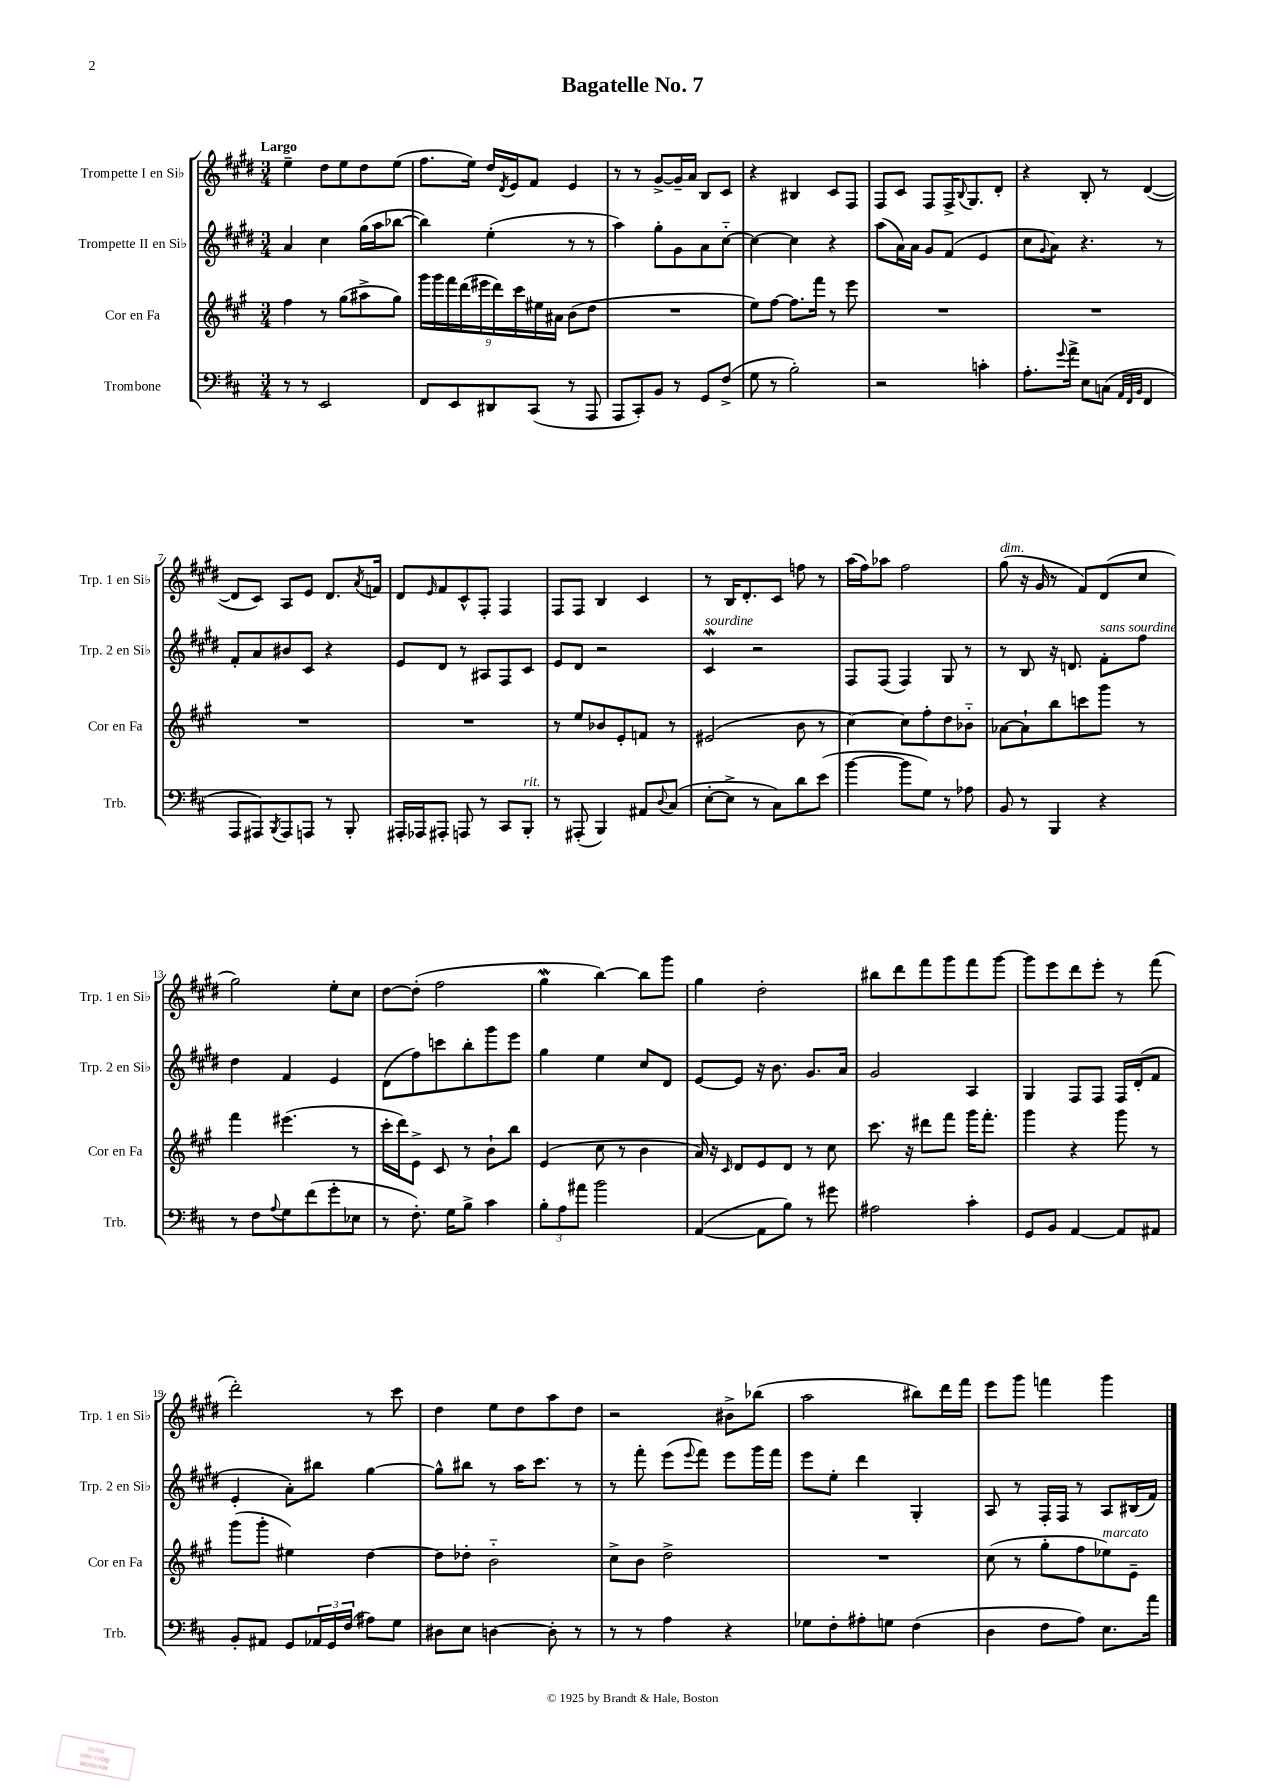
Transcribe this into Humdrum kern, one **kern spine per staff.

**kern	**kern	**kern	**kern
*staff4	*staff3	*staff2	*staff1
*clefF4	*clefG2	*clefG2	*clefG2
*k[f#c#]	*k[f#c#g#]	*k[f#c#g#d#]	*k[f#c#g#d#]
*M3/4	*M3/4	*M3/4	*M3/4
8r	4ff#\	4a/	4ee~\
8r	.	.	.
2EE/	8r	4cc#\	8dd#\L
.	(8gg#\L	.	8ee\
.	8aa#^\	(16gg#\LL	8dd#\
.	.	16aa\J	.
.	8gg#\J)	[8bb-\J	(8ee\J
=	=	=	=
8FF#/L	18ggg#\LL	4bb-\])	8.ff#\L
.	18ggg#\	.	.
.	18fff#\	.	.
8EE/	.	.	.
.	(18ddd\	.	.
.	.	.	16ee\Jk)
.	18eee#\	.	.
8DD#/	.	(4ee'\	16dd#/LL
.	18ddd\)	.	.
.	.	.	8qd#/
.	.	.	16e/J
.	18ccc#\	.	.
(8CC#/J	.	.	8f#/J
.	18ee#\	.	.
.	18a#\JJ	.	.
8r	(8b\L	8r	4e/
8AAA/	8dd\J	8r	.
=	=	=	=
8AAA/L	2.r	4aa\)	8r
8CC#'/)	.	.	8r
8BB/J	.	8gg#'\L	[8g#^/L
8r	.	8g#\	16g#~/]L
.	.	.	16a/JJ
8GG/L	.	8a\	8B/L
(8F#^/J	.	[8cc#'~\J	8c#/J
=	=	=	=
8G\	8ee\L)	4cc#\_	4r
8r	[8ff#\J	.	.
2B'\)	8.ff#\]L	4cc#\]	4B#/
.	16fff#\Jk	.	.
.	8r	4r	8c#/L
.	8eee\	.	8F#/J
=	=	=	=
2r	2.r	(8aa\L	8F#/L
.	.	16a\L)	8c#/J
.	.	16a\JJ	.
.	.	8g#/L	8F#/L
.	.	(8f#/J	16F#^/K
.	.	.	8qqB/
.	.	.	8.G#/
4c'\	.	4e/	.
.	.	.	8d#'/J
=	=	=	=
8.A'\L	2.r	8cc#\L	4r
.	.	8qqg#/	.
.	.	8a\J)	.
8qqg/	.	.	.
16a^\Jk	.	.	.
8E\L	.	4.r	8B'/
(8C\J	.	.	8r
32qqAA/LLL	.	.	.
32qqFF#/	.	.	.
32qqBB/JJJ	.	.	.
4FF#/	.	.	([4d#/
.	.	8r	.
=	=	=	=
8AAA/L	2.r	8f#'/L	8d#/]L
8AAA#/)	.	8a/	8c#/J)
8qBBB/	.	.	.
8AAA#/	.	8b#/	8A/L
8AAA/J	.	8c#/J	8e/J
8r	.	4r	8.d#/L
8BBB'/	.	.	.
.	.	.	8qa/
.	.	.	16f/Jk
=	=	=	=
16AAA#'/LL	2.r	8e/L	8d#/L
16AAA-/J	.	.	.
.	.	.	16qqe/
8AAA#'/J	.	8d#/J	8f#/
8AAA/	.	8r	8c#^^/
8r	.	8A#/L	8F#'/J
8CC#/L	.	8F#/	4F#/
8BBB'/J	.	8c#/J	.
=	=	=	=
8r	8r	8e/L	8F#/L
(8AAA#'/	8ee/L	8d#/J	8F#/J
4BBB/)	8b-/	2r	4B/
.	8e'/	.	.
8AA#/L	8f/J	.	4c#/
8qqD/	.	.	.
(8C#/J	8r	.	.
=	=	=	=
[8E'\L	(2e#/	4c#/	8r
8E^\]J	.	.	16B/LK
.	.	.	8.d#'/
8r	.	2r	.
8C#\L)	.	.	8c#/J
8d\	8b\	.	8ff\
(8e\J	8r	.	8r
=	=	=	=
[4b\	[4cc#\)	8F#/L	(16aa\LL
.	.	.	16ff#\J)
.	.	(8F#/J	8aa-\J
8b\]L	8cc#\]L	4F#/)	2ff#\
8G\J)	8ff#'\	.	.
8r	8dd\	8G#/	.
8A-\	8b-'~\J	8r	.
=	=	=	=
8BB/	[8a-\L	8r	(8gg#\
8r	8a-`\]	8B/	16r
.	.	.	16g#/
4BBB/	8bb\	16r	8r
.	.	8.d/	.
.	8ccc\	.	8f#/L)
4r	8ggg#\J	8f#'\L	(8d#/
.	8r	8ff#\J	8cc#/J
=	=	=	=
8r	4fff#\	4dd#\	2gg#\)
8F#\L	.	.	.
8qqA/	.	.	.
8G\	(4.eee#\	4f#/	.
(8f#\	.	.	.
8g'\	.	4e/	8ee'\L
8E-\J	8r	.	8cc#\J
=	=	=	=
8r	16ccc#'\LL	(8d#\L	[8dd#\L
.	16ddd\J)	.	.
8.F#'\)	8e^\J	8ff#\)	(8dd#'\]J
.	8c#/	8ccc\	2ff#\
16G\LK	.	.	.
8B^\J	8r	8bb'\	.
4c#\	8b`\L	8ggg#\	.
.	8bb\J	8eee\J	.
=	=	=	=
12B'\L	(4e/	4gg#\	4gg#\
12A\	.	.	.
12a#\J	.	.	.
2b\	8cc#\	4ee\	[4bb\)
.	8r	.	.
.	4b\	8cc#/L	8bb\]L
.	.	8d#/J	8ggg#\J
=	=	=	=
([4AA/	16a/)	[8e/L	4gg#\
.	16r	.	.
.	16qqc#/	.	.
.	8d/L	8e/]J	.
8AA\]L	8e/	16r	2dd#'\
.	.	8.b\	.
8B\J)	8d/J	.	.
8r	8r	8.g#/L	.
8g#\	8cc#\	.	.
.	.	16a/Jk	.
=	=	=	=
2A#\	8.ccc#\	2g#/	8bb#\L
.	.	.	8ddd#\
.	16r	.	.
.	8ddd#\L	.	8fff#\
.	8fff#\J	.	8ggg#\
4c#'\	16ggg#\LK	4A/	8fff#\
.	8.fff#'\J	.	.
.	.	.	[8ggg#\J
=	=	=	=
8GG/L	4ggg#\	4G#/	8ggg#\]L
8BB/J	.	.	8eee\
[4AA/	4r	8F#/L	8ddd#\
.	.	8F#/J	8eee'\J
8AA/]L	8ggg#\	16F#/LL	8r
.	.	(16d#'/J	.
8AA#/J	8r	8f#/J	(8fff#\
=	=	=	=
8BB'/L	(8ggg#\L	4e'/	2ddd#'\)
8AA#/J	8ggg#'\J	.	.
8GG/L	4ee#\)	8a'\L)	.
24AA-/L	.	8bb#\J	.
24GG/	.	.	.
(24F#/JJ	.	.	.
8A#\L)	[4dd\	[4gg#\	8r
8G\J	.	.	8ccc#\
=	=	=	=
8D#\L	8dd\]L	8gg#^^\]L	4dd#\
8E\J	8dd-'\J	8bb#\J	.
[4D\	2b'~\	8r	8ee\L
.	.	16aa\LK	8dd#\
.	.	8.ccc#\J	.
8D'\]	.	.	8aa\
8r	.	8r	8dd#\J
=	=	=	=
8r	8cc#^\L	8r	2r
8r	8b\J	8fff#'\	.
4A\	2dd^\	(8eee\L	.
.	.	8qqeee/	.
.	.	8fff#\J)	.
4r	.	8eee\L	8b#^\L
.	.	16ggg#\L	(8bb-\J
.	.	16fff#\JJ	.
=	=	=	=
8G-\L	2.r	8eee\L	2aa\
8F#'\	.	8ee'\J	.
8A#'\	.	4ddd#\	.
8G\J	.	.	.
(4F#\	.	4G#'/	8bb#\L)
.	.	.	16ddd#\L
.	.	.	16fff#\JJ
=	=	=	=
4D\	(8cc#\	8A/	8eee\L
.	8r	8r	8ggg#\J
8F#\L	8gg#'\L	16F#'/LL	4fff\
.	.	16F#/JJ	.
8A\J)	8ff#\	8r	.
8.E\L	8ee-\)	8A/L	4ggg#\
.	8e~\J	(16B#/L	.
16a\Jk	.	16f#/JJ)	.
==	==	==	==
*-	*-	*-	*-
